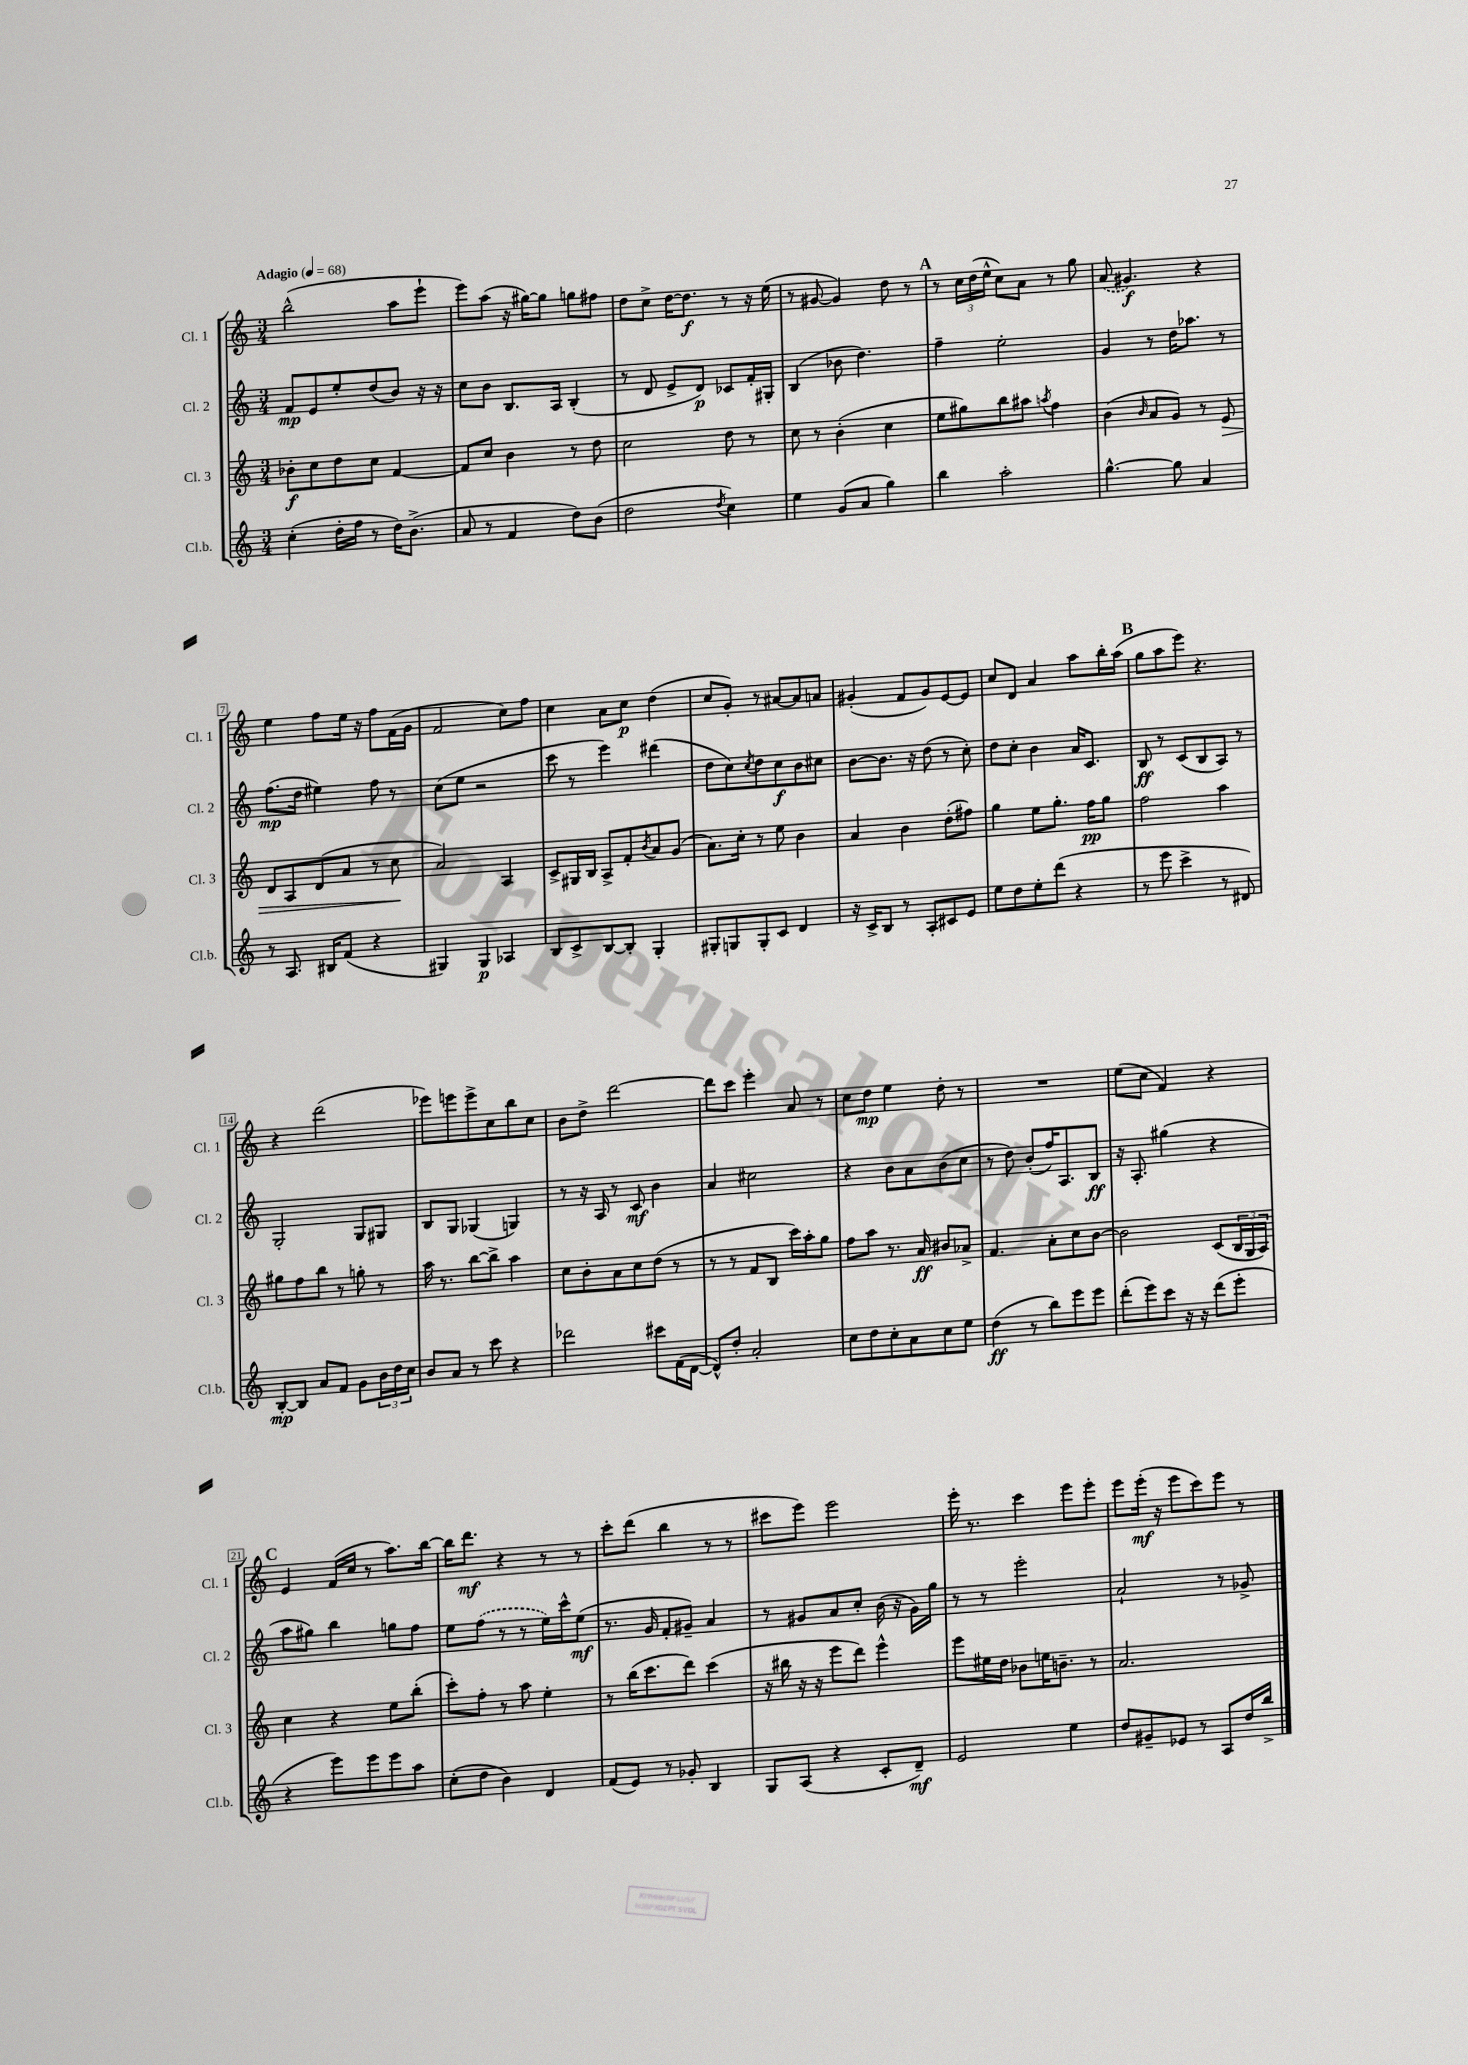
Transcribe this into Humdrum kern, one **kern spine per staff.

**kern	**kern	**kern	**kern
*staff4	*staff3	*staff2	*staff1
*clefG2	*clefG2	*clefG2	*clefG2
*k[]	*k[]	*k[]	*k[]
*M3/4	*M3/4	*M3/4	*M3/4
*MM68	*MM68	*MM68	*MM68
(4cc'	8b-'	8f	(2bb^^
.	8cc	8e	.
16dd'	8dd	8ee'	.
16ff	.	.	.
8r	8cc	(8dd	.
16dd)	[4f	8b)	8aa
(8.b^	.	.	.
.	.	16r	8eee`
.	.	16r	.
=	=	=	=
8a	8f]	8cc	8eee)
8r	8cc	8b	(8aa
4f	4b	8.B	16r
.	.	.	[16gg#)
.	.	.	8gg#]
.	.	16A	.
8dd)	8r	(4B'	8gg
(8b	8dd	.	8ff#
=	=	=	=
2dd	2cc	8r	8dd
.	.	8d	8cc^
.	.	8e^	[16dd
.	.	.	8.dd]
.	.	8d)	.
8qdd	.	.	.
4cc)	8dd	8c-	8r
.	8r	16f'	16r
.	.	16G#'	(16ee
=	=	=	=
4ee	8cc	(4B	8r
.	8r	.	[8g#
(8g	(4b'	8b-	4g#])
8a	.	4.dd)	.
4gg)	4cc	.	8dd
.	.	.	8r
=	=	=	=
4bb	8ee	4ff~	8r
.	8gg#)	.	24cc
.	.	.	(24dd
.	.	.	24ee^^
2aa'	8bb	2ee'	8cc)
.	8aa#	.	8a
.	8qaa	.	.
.	4ff	.	8r
.	.	.	8gg
=	=	=	=
[4.gg^^	(4b	4g	(8a
.	.	.	4.g#)
.	16qqb	.	.
.	8a	8r	.
8gg]	8g)	16dd	.
.	.	8.aa-	.
4a	8r	.	4r
.	8e	8r	.
=	=	=	=
8r	8d	(8.ff	4ee
8.A	8A	.	.
.	.	16dd	.
.	(8d	4ee#)	8ff
16B#	.	.	.
(8f	8a	.	16ee
.	.	.	16r
4r	8r	8ff	8ff
.	8cc	8r	(16f
.	.	.	16g
=	=	=	=
4G#)	2a)	(8cc	2f
.	.	8ee	.
4G#	.	2r	.
4A-	4A	.	8cc)
.	.	.	8ff
=	=	=	=
8B	8c^	8ccc	4cc
8c^	16G#	8r	.
.	16B	.	.
[8B	8A^	4eee)	8a
8B']	8f'	.	8cc
.	8qb	.	.
4G'	8a	(4ddd#	(4dd
.	(8g	.	.
=	=	=	=
8G#'	8.a)	8dd	8cc
8G	.	8cc)	8g')
.	16cc'	.	.
.	.	8qcc	.
8G'	8r	8dd	8r
8c	8ee	8cc	[8a#
4d	4b	8b	8a#]
.	.	8cc#	8a
=	=	=	=
16r	4a	[8b	(4g#'
16c^	.	.	.
8B	.	8.b]	.
8r	4b	.	8f
.	.	16r	.
8A'	.	(8dd	8g#)
8c#	(8dd'	8r	[8e
8e	8ff#)	8cc')	8e]
=	=	=	=
8ee	4gg	8dd	8cc
8dd	.	8cc'	8d
8ee'	8ee	4b	4a
(8ddd	8.gg'	.	.
4r	.	16a	8aa
.	16ff	8.c	.
.	8gg	.	16bb'
.	.	.	(16aa
=	=	=	=
8r	2ff	8B	8gg
8eee	.	8r	8aa
4ccc^	.	(8c	8eee)
.	.	8B	4.r
8r	4aa	8A)	.
8d#)	.	8r	.
=	=	=	=
[8B'	8gg#	2G'	4r
8B]	8ff	.	.
8a	8bb	.	(2ddd
8f	8r	.	.
8g	8gg'	8G	.
24b	8r	8G#	.
24dd	.	.	.
24cc	.	.	.
=	=	=	=
8b	16aa	8B	8eee-)
.	8.r	.	.
8a	.	8G	8eee
8r	[8bb	(4G-	8eee^
8ccc	8bb^]	.	8cc
4r	4aa	4G)	8bb
.	.	.	8cc
=	=	=	=
2ddd-	8cc	8r	8b
.	8b'	16r	8dd^
.	.	16A	.
.	8a	8r	[2ddd
.	8cc	8c	.
8ccc#	(8dd	4b	.
(16f	8r	.	.
[16d	.	.	.
=	=	=	=
8d^^])	8r	4a	8ddd]
8dd'	8r	.	8ccc
2a'	8f	2cc#	4eee'
.	8B	.	.
.	16ccc)	.	8a
.	16aa'	.	.
.	8gg	.	8r
=	=	=	=
8cc	8ff	4r	8cc
8dd	8aa	.	8dd
8cc'	8.r	8b	4ee
8a	.	8a	.
.	16a	.	.
8cc	8b#	(8b	8dd'
8ee	8a-^	8cc	8r
=	=	=	=
(4dd	4.f	8r	2.r
.	.	8dd)	.
8r	.	(8b'	.
8bb)	8a'	16ff)	.
.	.	8.A	.
8eee	8cc	.	.
8eee	[8b	8B	.
=	=	=	=
(8ddd'	2b]	16r	(8ee
.	.	8.A'	.
8eee)	.	.	8cc
8ccc	.	(4gg#	4f)
16r	.	.	.
16r	.	.	.
(8ddd	(8c	4r	4r
8eee'	24B	.	.
.	24G	.	.
.	24A)	.	.
=	=	=	=
4r	4cc	8aa	4e
.	.	8gg#)	.
8eee)	4r	4bb	(16f
.	.	.	16cc
8eee	.	.	8r
8eee	8ee	8gg	8.aa)
8aa	(8bb'	8ff	.
.	.	.	[16bb
=	=	=	=
(8cc'	8ccc')	8ee	16bb]
.	.	.	8.ddd
8dd	8ff'	(8ff	.
4b)	8r	8r	4r
.	8aa	8r	.
4d	4ee'	16ee)	8r
.	.	16ccc^^	.
.	.	(8ee	8r
=	=	=	=
(8f	8r	8.r	8ccc'
8e)	(16bb	.	(8ddd
.	8.ccc	16g	.
8r	.	8f'	4bb
8g-'	8ddd)	8g#~)	.
4B	(4ccc	4a	8r
.	.	.	8r
=	=	=	=
8G	16r	8r	8ccc#
.	16bb#	.	.
(8A	16r	8g#	8eee)
.	16r	.	.
4r	8eee	8a	2eee
.	8ddd)	8cc'	.
8c'	4eee^^	(16b	.
.	.	16r	.
8d~)	.	16g#)	.
.	.	16gg	.
=	=	=	=
2e	8eee	8r	16eee'
.	.	.	8.r
.	16ee#	8r	.
.	16dd	.	.
.	8b-	2eee'	4ccc
.	16ee	.	.
.	8.b~	.	.
4ee	.	.	8eee
.	8r	.	8eee'
=	=	=	=
8dd	2.a	2a`	8eee
8g#~	.	.	(16eee'
.	.	.	16r
8e-	.	.	8eee
8r	.	.	8ccc)
8A	.	8r	8eee
16dd	.	8g-^	8r
16bb^	.	.	.
==	==	==	==
*-	*-	*-	*-
